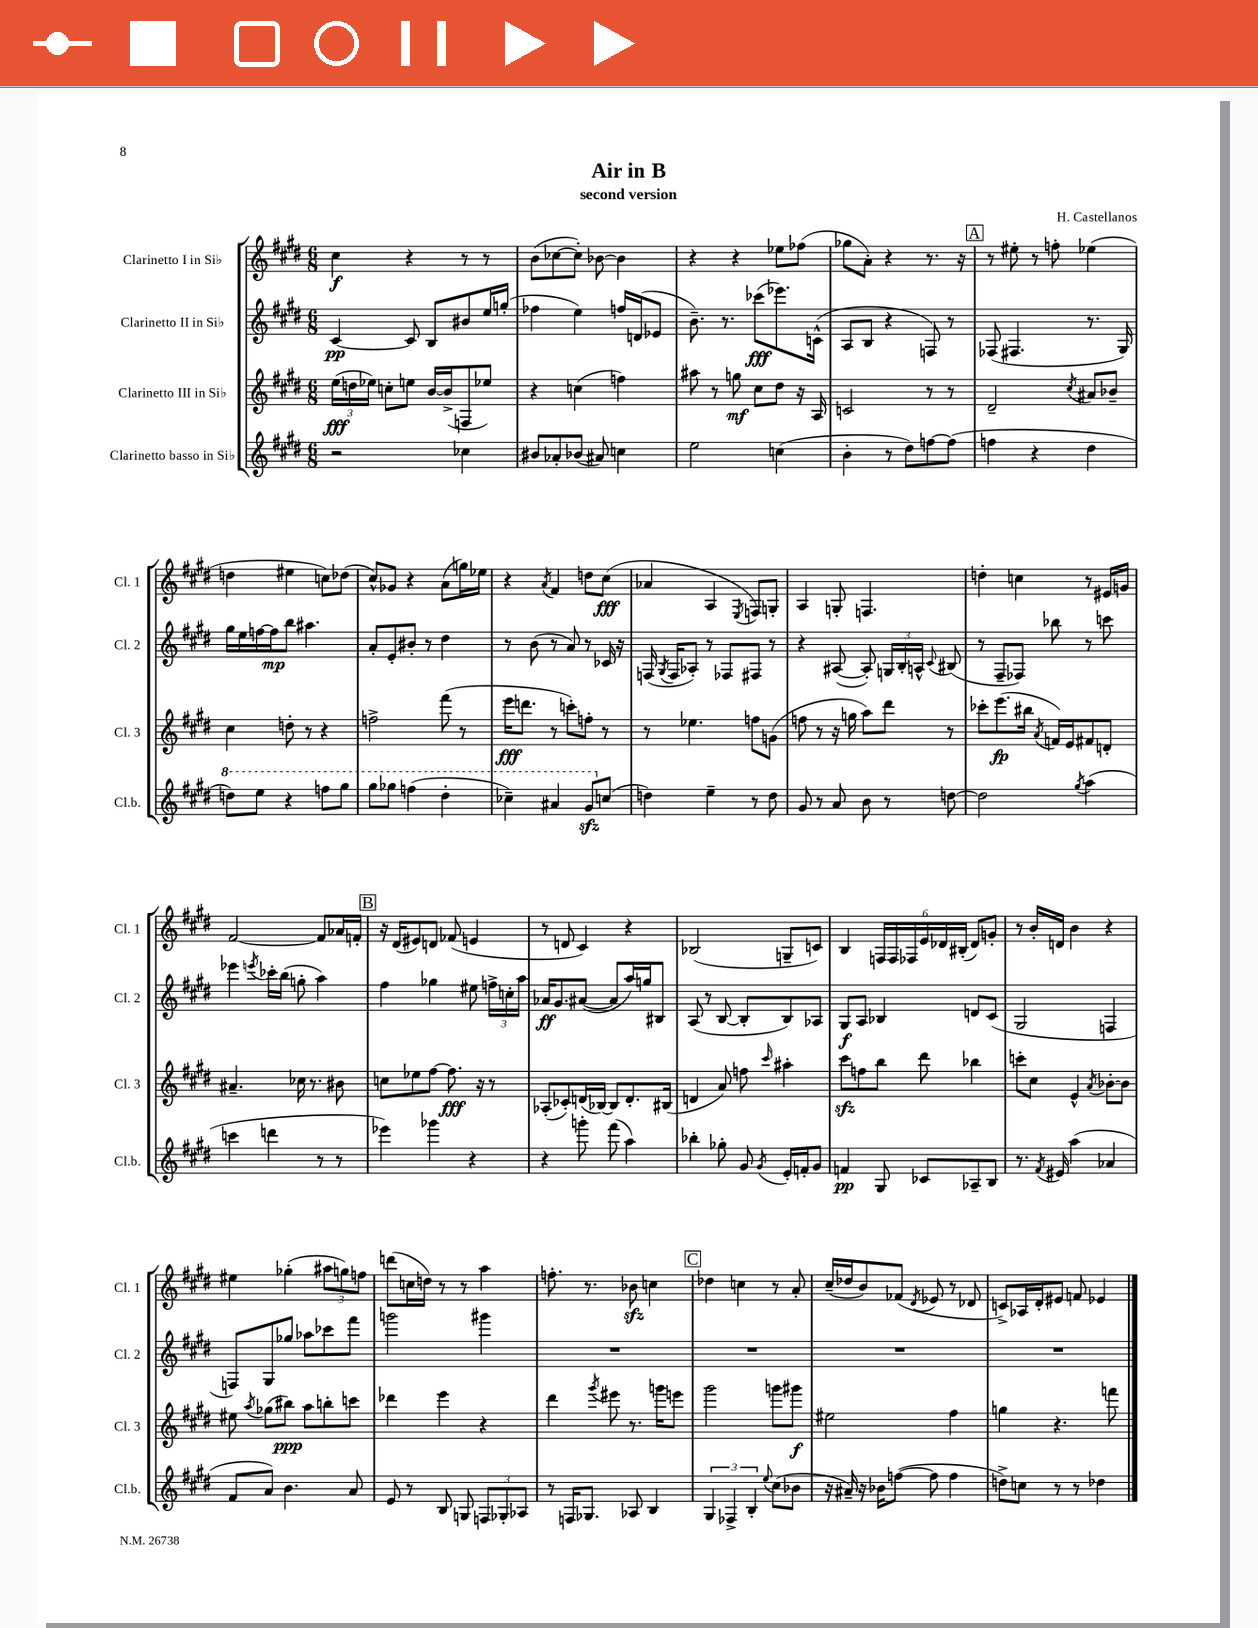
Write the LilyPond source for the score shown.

\header { title = "Air in B" composer = "H. Castellanos" subtitle = "second version" }
<<
\new StaffGroup <<
\new Staff = "s0" \with { instrumentName = "Clarinetto I in Sib" shortInstrumentName = "Cl. 1" } {
    \clef treble \key e \major \numericTimeSignature \time 6/8
    \autoBeamOff cis''4\f r4 r8 r8 |
    b'8[( ces''8~ ces''8]-.) bes'8~ bes'4 |
    r4 r4 ees''8[ fes''8]( |
    ges''8[ a'8]-.) r4 r8. r16 |
    \mark \markup { \box "A" } r8 eis''8-. r8 f''8-. ees''4( |
    d''4 eis''4 c''8[) des''8]( |
    cis''8[-^) ges'8] r4 a'8[( g''16) ees''16] |
    r4 \acciaccatura { a'8 } fis'4 d''8[ cis''8]\fff( |
    aes'4 a4 \acciaccatura { e8 } f8[) g8]-. |
    a4 g8-. f4. |
    d''4-. c''4 r8 eis'16[ g'16] |
    fis'2~ fis'8[ aes'16 f'16]-. |
    \mark \markup { \box "B" } r16 dis'16[( eis'8) d'8] fes'8( e'4 |
    r8 d'8 cis'4) r4 |
    bes2( g8[-- c'8]) |
    b4 \tuplet 6/4 { f16[ f16 fes16 e'16 des'16 bis16]-.( } des'8[) g'8]-. |
    r8 b'16[-. d'16] b'4 r4 |
    eis''4 ges''4-.( \tuplet 3/2 { ais''8[ g''8) f''8] } |
    d'''8[( c''16 d''16]) r8 r8 a''4 |
    f''8.-. r8. bes'8\sfz c''4 |
    \mark \markup { \box "C" } des''4 c''4 r8 a'8-. |
    cis''16[--( des''16 b'8) fes'8]( \acciaccatura { dis'8 } ees'8 r8 des'8 |
    c'8[->) aes16 dis'16-. eis'8] f'8 ees'4 \bar "|." |
}
\new Staff = "s1" \with { instrumentName = "Clarinetto II in Sib" shortInstrumentName = "Cl. 2" } {
    \clef treble \key e \major \numericTimeSignature \time 6/8
    \autoBeamOff cis'4~\pp cis'8 b8[ bis'8 e''16 g''16]-.( |
    fes''4 e''4) f''16[ d'16( ees'8] |
    b'8.--) r8. ces'''8[\fff( ees'''8.) c'16]-^( |
    a8[ b8] r4 f8) r8 |
    \mark \markup { \box "A" } fes8( fis4. r8. gis16) |
    gis''16[ e''16 f''16~ f''16\mp b''8] ais''4. |
    a'8[-. e'8-. bis'8]-. r8 dis''4 |
    r8 b'8( r8 a'8) r8 ces'16 r16 |
    f16( \acciaccatura { gis8 } f16[ aes8]-.) r8 fes8[ fis8] r8 |
    r4 ais8~( ais8-.) \tuplet 3/2 { g16[ b16-. a16]-^ } \appoggiatura { cis'8 } bis8( |
    r8 fis8[-- fes8]) bes''8 r8 c'''8 |
    ees'''4 \acciaccatura { e'''8 } ces'''16[-. b''16]( g''8-. a''4) |
    \mark \markup { \box "B" } fis''4 ges''4 eis''8 \tuplet 3/2 { f''16[-> c''16-. a''16] } |
    aes'16[\ff gis'8. ais'8]~( ais'8[ a''16) g''16 bis8] |
    a8( r8 b8~ b8[-. b8) aes8] |
    gis8[\f a8] bes4 d'8[ cis'8]( |
    gis2 f4 |
    f8[) gis8 ges''8] aes''8[ ces'''8 fis'''8] |
    g'''2 gis'''4 |
    R2. |
    \mark \markup { \box "C" } R2. |
    R2. |
    R2. \bar "|." |
}
\new Staff = "s2" \with { instrumentName = "Clarinetto III in Sib" shortInstrumentName = "Cl. 3" } {
    \clef treble \key e \major \numericTimeSignature \time 6/8
    \autoBeamOff \tuplet 3/2 { e''16[\fff( d''16 ees''16]) } c''8[-. e''8] b'16[~ b'16->( f8 ees''8]) |
    r4 c''4( f''4) |
    ais''8 r8 g''8\mf cis''8[ dis''8] r16 a16 |
    c'2 r8 r8 |
    \mark \markup { \box "A" } dis'2-- \acciaccatura { cis''8 } ais'8[ bes'8]-- |
    cis''4 d''8-. r8 r4 |
    f''2-> fis'''8( r8 |
    e'''16[\fff d'''8.] r8 c'''8[-.) f''8]-. r8 |
    r8 ees''4. f''8[ g'8]( |
    f''8 r8 r16 g''16 a''8[) dis'''8] r8 |
    ces'''8[-. e'''8.\fp( bis''16] \acciaccatura { a'8 } f'16[) e'16 fis'8 d'8]-. |
    ais'4.-- ces''16 r8. bis'8 |
    \mark \markup { \box "B" } c''8[ ees''8 fis''8]~ fis''8.\fff r16 r8 |
    aes8[-.( ces'8-.) d'16( bes16]~) bes8[ d'8.-. bis16]( |
    d'4 a'8) f''8 \grace { cis'''16 } ais''4-. |
    cis'''8[\sfz f''8 b''8] dis'''8 bes''4 |
    c'''8[-. cis''8] e'4-^ \acciaccatura { a'8 } bes'8[~-. bes'8] |
    eis''8 \acciaccatura { a''8 } ges''8[( bis''8]\ppp) a''8[ b''8-. c'''8] |
    des'''4 e'''4 r4 |
    dis'''4 \acciaccatura { gis'''8 } eis'''8 r8. g'''16[ e'''8] |
    \mark \markup { \box "C" } gis'''2 g'''8[ gis'''8]\f |
    eis''2 fis''4 |
    g''4 r4. f'''8 \bar "|." |
}
\new Staff = "s3" \with { instrumentName = "Clarinetto basso in Sib" shortInstrumentName = "Cl.b." } {
    \clef treble \key e \major \numericTimeSignature \time 6/8
    \autoBeamOff r2 ces''4 |
    bis'8[ aes'8-. bes'8]( ais'8) c''4 |
    e''2 c''4( |
    b'4-. r8 dis''8[) f''8~ f''8]( |
    \mark \markup { \box "A" } f''4 r4 dis''4 |
    \ottava #1 d'''8[) e'''8] r4 f'''8[ gis'''8] |
    gis'''8[ ges'''8] f'''4( dis'''4-. |
    ces'''4--) ais''4 gis''8[\sfz \ottava #0 c''8]( |
    d''4) e''4-- r8 d''8 |
    gis'8 r8 a'8 b'8 r8 d''8~ |
    d''2 \acciaccatura { gis''8 } a''4( |
    c'''4 d'''4 r8 r8 |
    \mark \markup { \box "B" } ees'''4) ges'''4 r4 |
    r4 g'''8-. fis'''8( a''4) |
    bes''4-. ges''8-. gis'8 \acciaccatura { gis'8 } e'16[-. f'16-. gis'8] |
    f'4\pp gis8 ces'8[ aes8-- b8] |
    r8. \acciaccatura { fis'8 } eis'16 a''4( aes'4 |
    fis'8[ a'8]) b'4. a'8 |
    e'8 r8 b8 g8 \tuplet 3/2 { f8[ ges8-. aes8] } |
    r8 f16[ ges8.] aes8 b4 |
    \mark \markup { \box "C" } \tuplet 3/2 { gis4 fes4-> b4-. } \appoggiatura { e''8 } cis''8[( bes'8] |
    r16 ais'16--) r16 bes'16[ f''8]~( f''8 f''4 |
    d''8[->) c''8] r8 r8 des''4 \bar "|." |
}
>>
>>
\layout { \context { \Score \remove "Bar_number_engraver" } }
